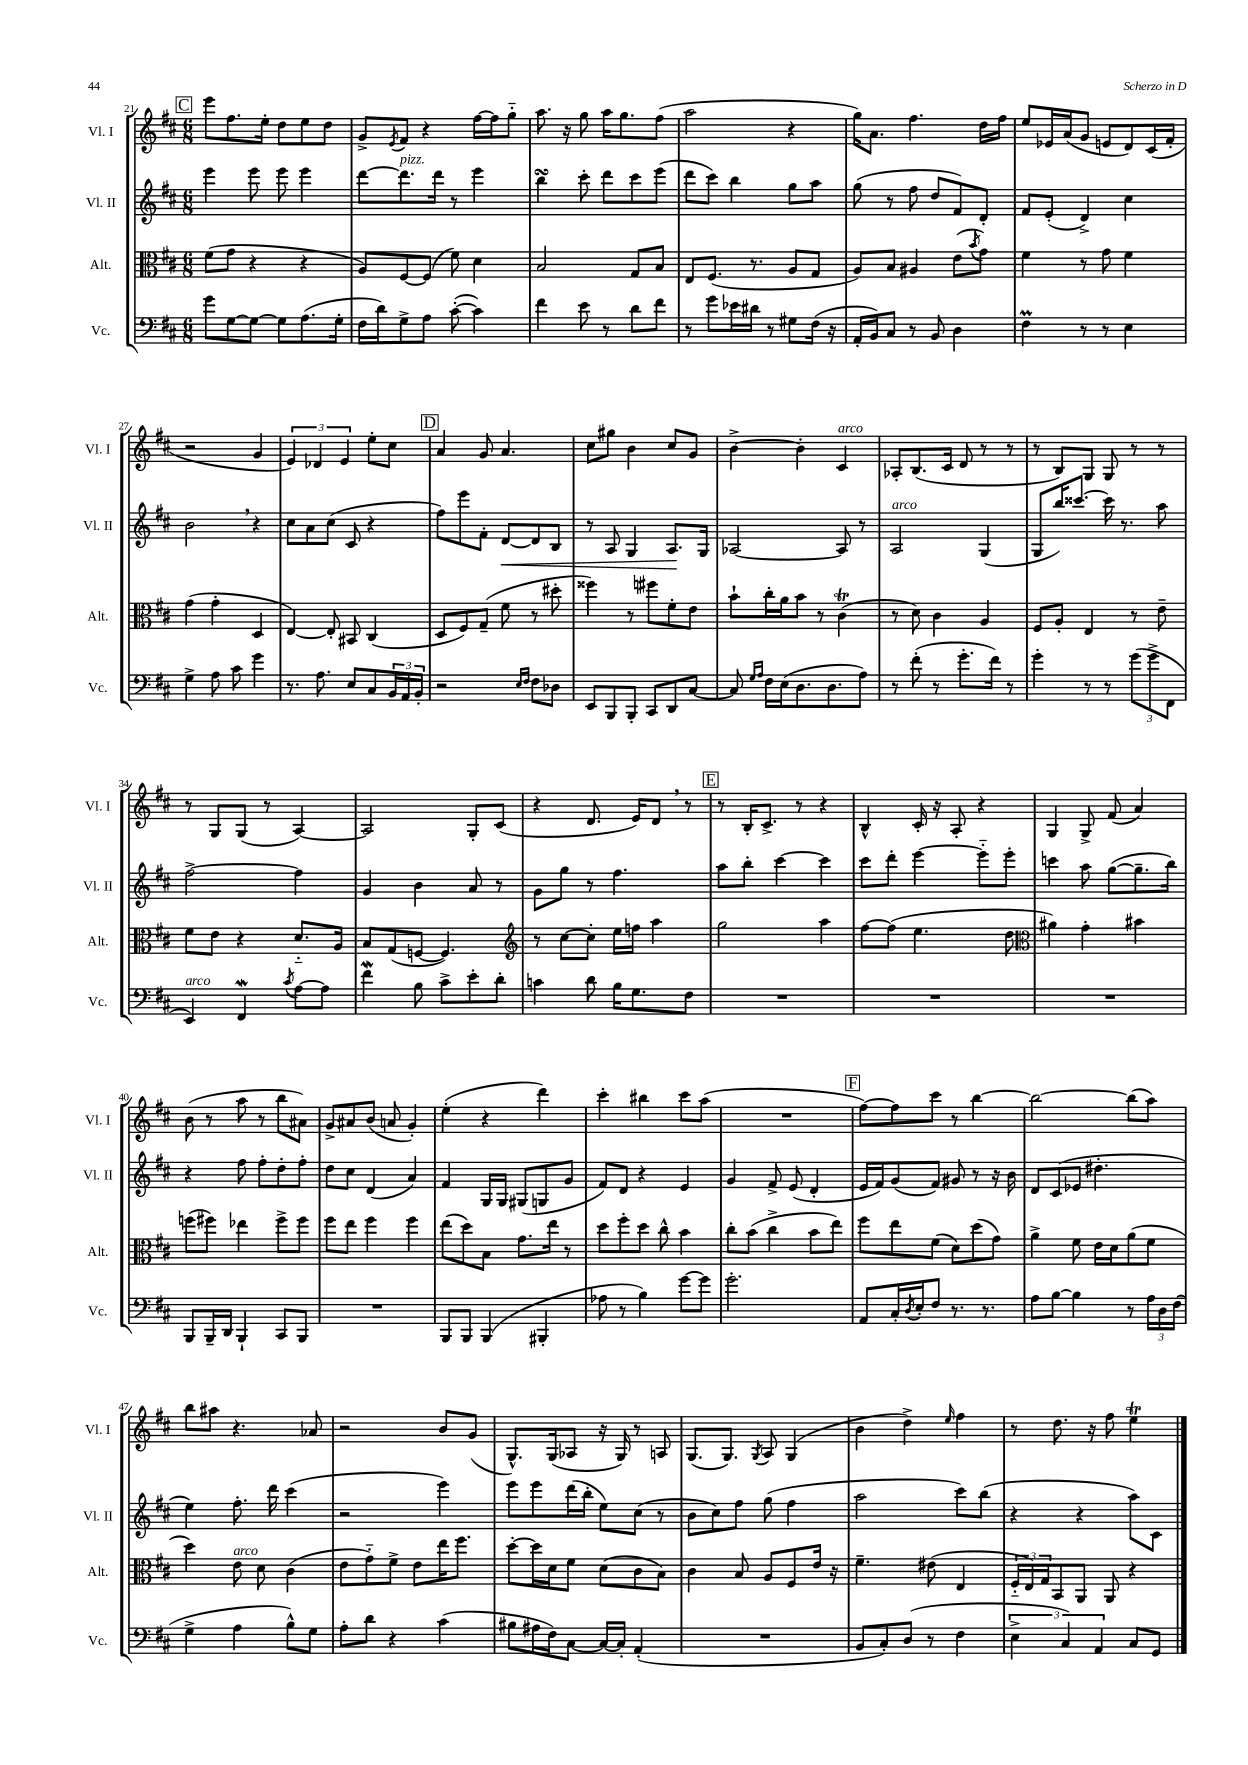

**kern	**kern	**kern	**kern
*staff4	*staff3	*staff2	*staff1
*clefF4	*clefC3	*clefG2	*clefG2
*k[f#c#]	*k[f#c#]	*k[f#c#]	*k[f#c#]
*M6/8	*M6/8	*M6/8	*M6/8
8g	(8f#	4eee	8eee
[8G	8g	.	8.ff#
8G_	4r	8eee	.
.	.	.	16ee'
8G]	.	8eee	8dd
(8.A	4r	4eee	8ee
.	.	.	8dd
16G'	.	.	.
=	=	=	=
16F#	8A)	[8ddd	8g^
16d)	.	.	.
.	.	.	8qe
8G^	[8F#	8.ddd]	8f#
8A	(8F#]	.	4r
.	.	16ddd	.
([8c#'	8f#)	8r	.
4c#])	4d	4eee	[16ff#
.	.	.	16ff#]
.	.	.	8gg'~
=	=	=	=
4f#	2B	4bb	8.aa
.	.	.	16r
8e	.	8ccc#'	8gg
8r	.	8ddd	16aa
.	.	.	8.gg
8d	8G	8ccc#	.
8f#	8B	(8eee	(8ff#
=	=	=	=
8r	8E	8ddd	2aa
8g	(8.F#	8ccc#)	.
16e-	.	4bb	.
16d#	8.r	.	.
8r	.	.	.
8G#	8A	8gg	4r
(16F#	8G	8aa	.
16r	.	.	.
=	=	=	=
16AA'	8A)	(8gg	16gg)
16BB)	.	.	8.a
8C#	8B	8r	.
8r	4A#	8ff#	4.ff#
8BB	.	8dd	.
4D	(8e	8f#)	.
.	8qb	.	.
.	8g)	8d'	16dd
.	.	.	16ff#
=	=	=	=
4F#	4f#	8f#	8ee
.	.	(8e'	16e-
.	.	.	(16a
8r	8r	4d^)	8g
8r	8g	.	8e
4E	4f#	4cc#	8d)
.	.	.	(16c#
.	.	.	16f#'
=	=	=	=
4G^	(4g	2b	2r
8A	4g'	.	.
8c#	.	.	.
4g	4D	4r	4g
=	=	=	=
8.r	[4E)	8cc#	6e)
.	.	8a	.
.	.	.	6d-
8.A	.	.	.
.	8E']	(8cc#	.
.	.	.	6e
8E	8BB#	8c#	.
8C#	(4C#	4r	8ee'
24BB	.	.	8cc#
24AA	.	.	.
24BB'	.	.	.
=	=	=	=
2r	8D	8ff#)	4a
.	8F#)	8eee	.
.	(8G~	8f#'	8g
.	8f#	[8d	4.a
16qqE	.	.	.
16qqF#	.	.	.
8F#	8r	8d]	.
8D-	8dd#'	8B	.
=	=	=	=
8EE	4ff##)	8r	8cc#
8BBB	.	8A	8gg#
8BBB'	8r	4G	4b
8CC#	8ff#	.	.
8DD	8f#'	8.A	8cc#
[8C#	8e	.	8g
.	.	16G	.
=	=	=	=
8C#]	8b`	[2A-	[4b^
16qqG	.	.	.
16qqA	.	.	.
16F#	16cc#'	.	.
(16E	16a	.	.
8.D	8b	.	4b']
.	8r	.	.
8.D	.	.	.
.	(4c#	8A-]	4c#
8A)	.	8r	.
=	=	=	=
8r	8r	2A	8A-'
(8f#'	8d)	.	(8.B
8r	4c#	.	.
.	.	.	16c#
8.g'	.	.	8d
.	4A	(4G	8r
16f#)	.	.	.
8r	.	.	8r
=	=	=	=
4g'	8F#	8G	8r
.	8A'	16bb)	8B)
.	.	[8.ccc##	.
8r	4E	.	8G
8r	.	16ccc##]	8G
.	.	8.r	.
(12g	8r	.	8r
12g^	.	.	.
.	8e~	8aa	8r
12FF#	.	.	.
=	=	=	=
4EE)	8f#	[2ff#^	8r
.	8e	.	8G
4FF#	4r	.	(8G
.	.	.	8r
8qc#	.	.	.
[8A	8.d'~	4ff#]	[4A)
8A]	.	.	.
.	16A	.	.
=	=	=	=
4f#	8B	4g	2A]
.	(8G	.	.
8B	[8F	4b	.
8c#^	4.F])	.	.
8e'	.	8a	8G'
8d'	.	8r	(8c#
=	=	=	=
*	*clefG2	*	*
4c	8r	8g	4r
.	[8cc#	8gg	.
8d	8cc#']	8r	8.d
16B	16ee	4.ff#	.
8.G	16ff	.	16e)
.	4aa	.	8d
8F#	.	.	8r
=	=	=	=
2.r	2gg	8aa	8r
.	.	8bb'	16B'
.	.	.	8.c#^
.	.	[4ccc#	.
.	.	.	8r
.	4aa	4ccc#]	4r
=	=	=	=
2.r	[8ff#	8ccc#	4B^^
.	(8ff#]	8ddd'	.
.	4.ee	[4eee	16c#'
.	.	.	16r
.	.	.	8A'
.	.	8eee'~]	4r
.	8dd	8eee'	.
=	=	=	=
*	*clefC3	*	*
2.r	4a#)	4ccc	4G
.	4g'	8aa	8G^
.	.	([8gg	(8f#
.	4b#	8.gg~]	4a)
.	.	16bb)	.
=	=	=	=
8BBB	(8ff	4r	(8b
16BBB~	8ff#)	.	8r
16DD	.	.	.
4BBB`	4ee-	8ff#	8aa
.	.	8ff#'	8r
8CC#	8ff#^	8dd'	8bb
8BBB	8ff#	8ff#'	8a#)
=	=	=	=
2.r	8ff#	8dd	8g^
.	8ee	8cc#	8a#
.	4ff#	(4d	(8b
.	.	.	8a
.	4ff#	4a)	4g')
=	=	=	=
8BBB	(8ee	4f#	(4ee'
8BBB	8dd)	.	.
(4BBB	8B	16G	4r
.	.	16G	.
.	8.g	(8G#	.
4BBB#'	.	8G	4ddd)
.	16ee	.	.
.	8r	8g	.
=	=	=	=
8A-	8dd	8f#)	4ccc#'
8r	8ff#'	8d	.
4B)	8dd	4r	4bb#
.	8cc#^^	.	.
[8g	4b	4e	8ccc#
8g]	.	.	(8aa
=	=	=	=
2.g'	8cc#'	4g	2.r
.	(8b	.	.
.	4cc#^	8f#^	.
.	.	(8e	.
.	8b	4d'	.
.	8ee)	.	.
=	=	=	=
8AA	8ff#	16e	[8ff#)
.	.	16f#)	.
16C#'	8ee	(8g	8ff#]
8qD	.	.	.
16E'	.	.	.
8F#	(8f#	8f#)	8ccc#
8.r	8d)	8g#	8r
.	(8dd	8r	[4bb
8.r	.	.	.
.	8g)	16r	.
.	.	16b	.
=	=	=	=
8A	4a^	8d	2bb_
[8B	.	(8c#	.
4B]	8f#	8e-	.
.	16e	4.dd#'	.
.	16d	.	.
8r	(8a	.	(8bb]
24A	8f#	.	8aa)
24D	.	.	.
(24F#	.	.	.
=	=	=	=
4G^	4dd)	4ee)	8bb
.	.	.	8aa#
4A	8e	8.ff#'	4.r
.	8d	.	.
.	.	16ddd	.
8B^^)	(4c#	(4ccc#	.
8G	.	.	8a-
=	=	=	=
8A'	8e	2r	2r
8d	8g'~)	.	.
4r	8f#^	.	.
.	8e	.	.
(4c#	16ee	4eee)	8b
.	8.ff#	.	.
.	.	.	(8g
=	=	=	=
8B#	[8dd'	8eee	8.G^^)
16A#	16dd]	8eee	.
16F#)	16d	.	(16G
[8C#	8f#	(16ddd	8A-
.	.	16bb'	.
16C#_	(8d	8ee)	16r
16C#']	.	.	16G)
(4AA'	8c#	(8cc#	8r
.	8B)	8r	8A
=	=	=	=
2.r	4c#	8b	(8.G
.	.	8cc#)	.
.	.	.	8.G)
.	8B	8ff#	.
.	.	.	8qG
.	8A	(8gg	8A
.	8F#	4ff#	(4G
.	16e	.	.
.	16r	.	.
=	=	=	=
8BB	4.f#~	2aa	4b
8C#')	.	.	.
(8D	.	.	4dd^)
8r	(8e#	.	.
.	.	.	16qqee
4F#	4E	8ccc#)	4ff#
.	.	(8bb	.
=	=	=	=
6E^	24F#'~	4r	8r
.	24E)	.	.
.	24G	.	.
.	8BB	.	8.dd
6C#)	.	.	.
.	8AA	4r	.
.	.	.	16r
6AA	.	.	.
.	8AA	.	8ff#
8C#	4r	8aa)	4ee
8GG	.	8c#	.
==	==	==	==
*-	*-	*-	*-
